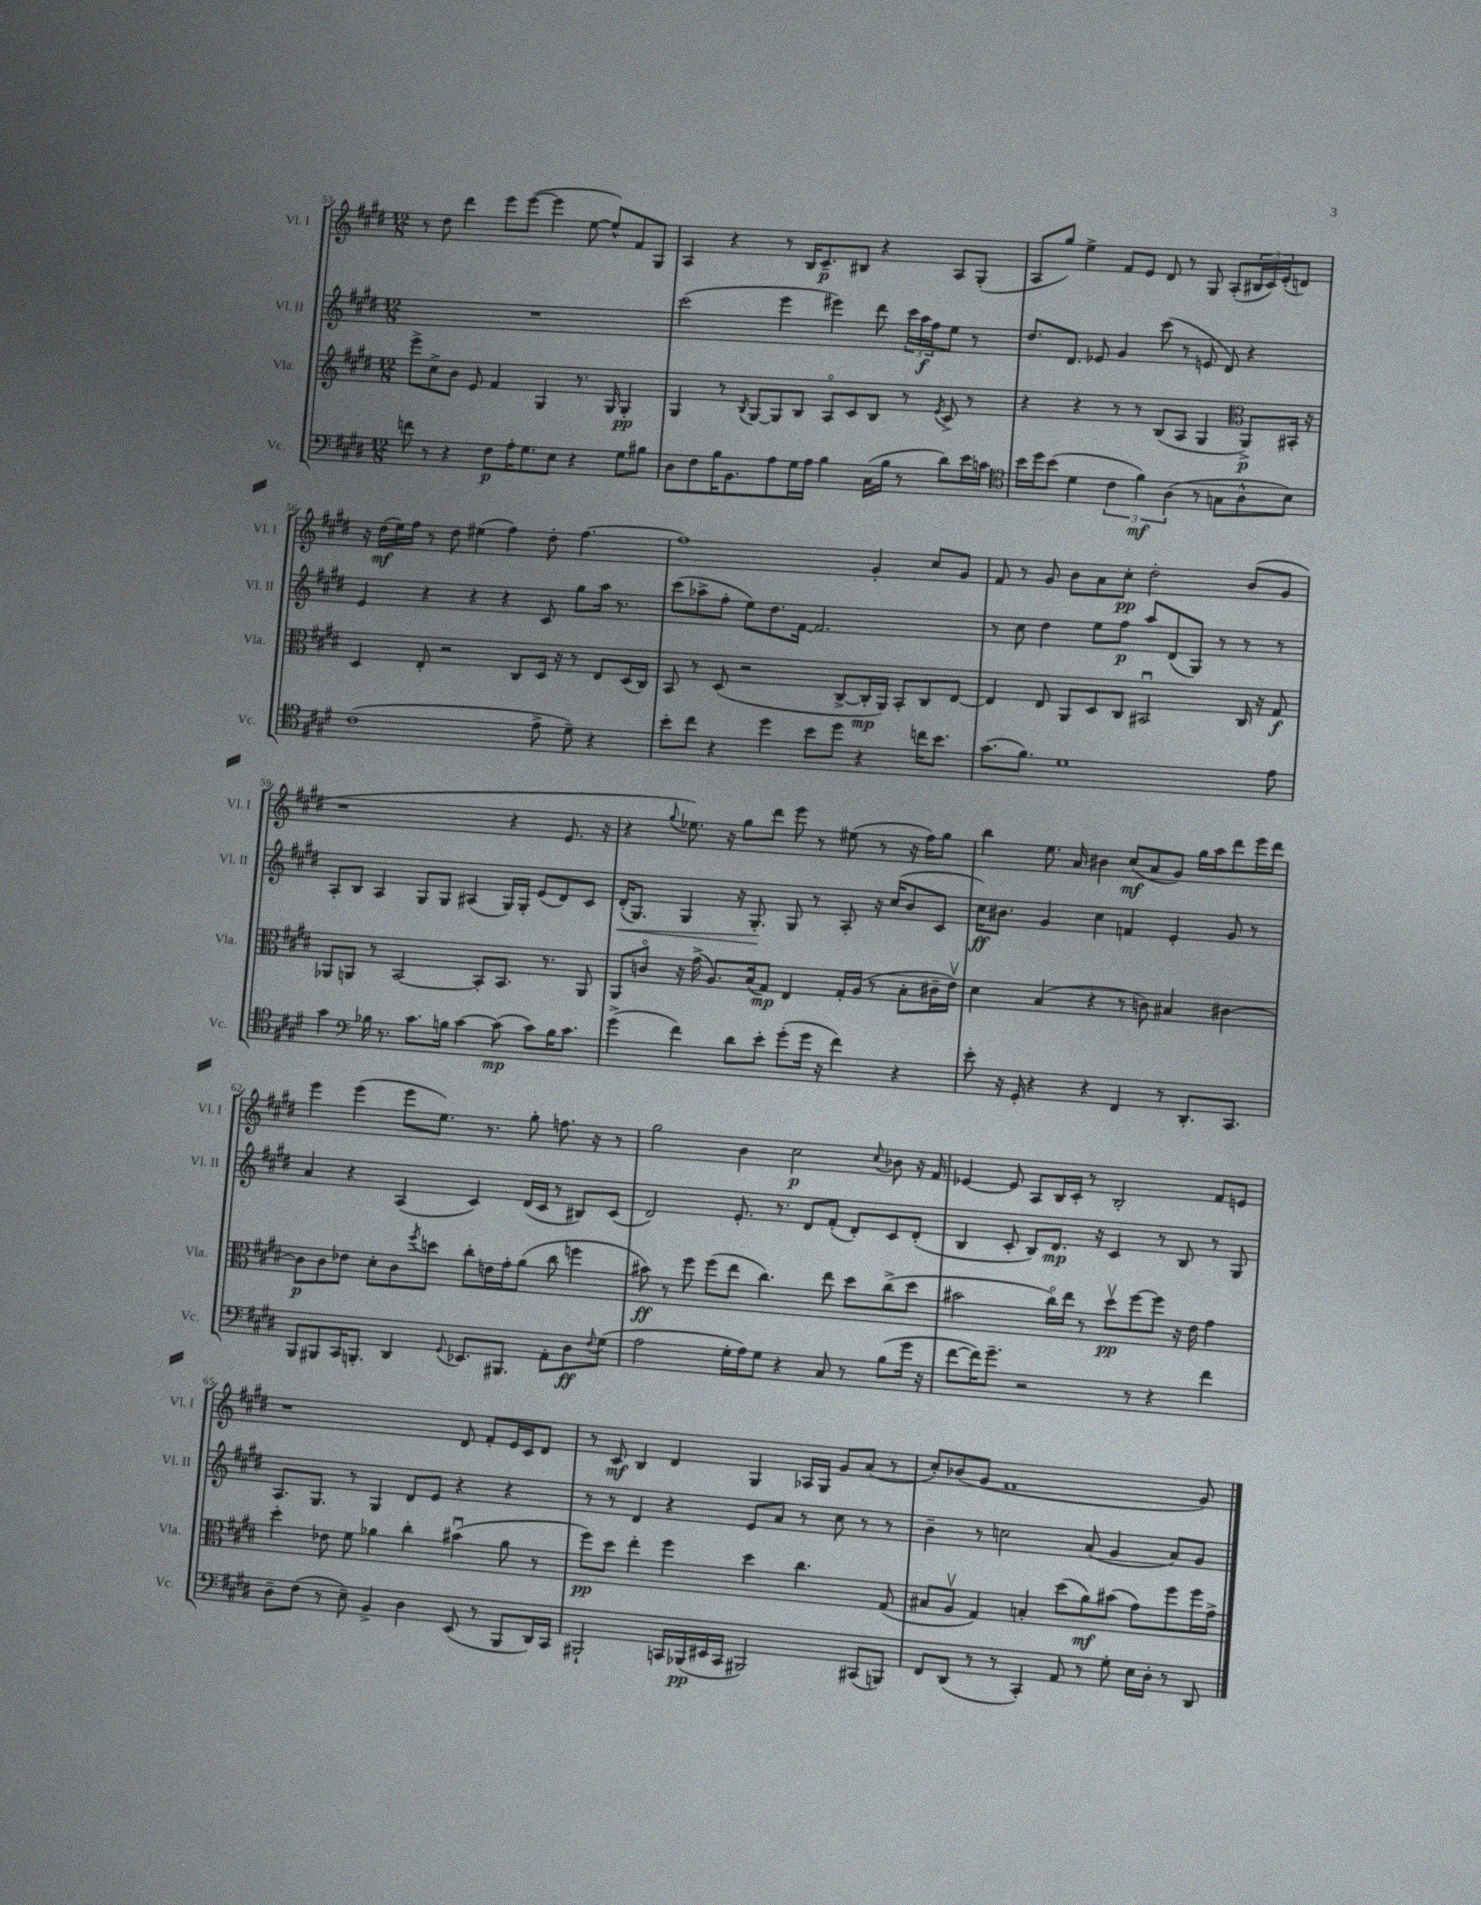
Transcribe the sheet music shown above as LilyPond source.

<<
\new StaffGroup <<
\new Staff = "s0" \with { instrumentName = "Vl. I" shortInstrumentName = "Vl. I" } {
    \clef treble \key e \major \numericTimeSignature \time 12/8
    r8 dis''8 dis'''4 e'''8 e'''8~( e'''4 e''8~ e''8-^) fis'8 gis8 |
    a4 r4 r8 b16 cis'8.--\p bis8 r4 a8 gis8-.( |
    a8 gis''8) e''4-> fis'8 e'8 dis'8 r8 gis8 a8-.( \tuplet 3/2 { bis16 cis'16) e'16-.( } d'8) |
    r16 dis''16\mf( e''16) fis''16 r8 dis''8 eis''4( fis''4) dis''8-. fis''4.~ |
    fis''1 gis'4-. cis''8 gis'8 |
    fis'8 r8 gis'8 b'8 a'8 cis''8-.\pp dis''2-. b'8( gis'8 |
    r1 r4 e'8. r16 |
    r4 \appoggiatura { gis''8 } ees''8.) r16 gis''8 dis'''8 e'''8 r8 eis''8( r8 r16 fis''16) gis''8 |
    b''4 e''8. a'16 bis'4 cis''8\mf( a'8 gis'8) gis''16 a''16 dis'''8 e'''16 dis'''16 |
    e'''4 e'''4( e'''8 e''8.) r8. gis''8-. f''8. r16 r8 |
    gis''2 b'4 cis''2\p \appoggiatura { cis''8 } bes'8 r16 fis'16 |
    ees'4~ ees'8 a8 b16 cis'16-. r8 b2-. fis'8 e'8 |
    r1 dis'8 fis'8-. e'16 cis'16 dis'8 |
    r8 cis'8\mf b4 dis'4 gis4 aes16 gis16 gis'8 a'8( r8 |
    cis''8-.) bes'8( gis'8 fis'1 gis'8) \bar "|." |
}
\new Staff = "s1" \with { instrumentName = "Vl. II" shortInstrumentName = "Vl. II" } {
    \clef treble \key e \major \numericTimeSignature \time 12/8
    R1. |
    cis'''2( e'''4 eis'''4) dis'''8 \tuplet 3/2 { cis'''16 a''16\f fis''16 } e''8 r8 |
    dis''8. dis'8. ees'8 gis'4 cis'''8( r8 e'8 dis'8) r4 |
    e'4 r4 r4 r4 cis'8 gis''8 a''16 r8. |
    cis'''8( aes''8-> fis''8-. e''8) dis''8. fis'16~ fis'2. |
    r8 cis''8 dis''4 e''8 fis''8\p a''8 dis'8( gis8) r8 r8 r8 |
    a8-. b8 a4 gis8 gis8 ais4( gis16) gis16-. e'8( dis'8) cis'8 |
    dis'16-.\<( gis8.) gis4 r16 gis8.-.\! gis8 r8 a8-. r16 cis''16( b'8 cis'8 |
    cis''16\ff) bis'8. gis'4 cis''4 f'4 e'4-. gis'8 r8 |
    a'4 r4 a4( cis'4) dis'16( cis'16 r8 bis8) cis'8( |
    dis'2) e'8.-. r8. dis'8 fis'8-.( dis'8-.) cis'8 dis'8-.( |
    b4 cis'8-. b8) dis'8.\mp r16 cis'4 r8 b8 r8 gis8 |
    a8. gis8. r8 gis4 dis'8 e'8 r4 r4 |
    r8 r8 dis'4 r4 e'8 a'8 r8 cis''8 r8 r8 |
    b'4-- r8 c''2 a'8( gis'4 a'8) gis'8 \bar "|." |
}
\new Staff = "s2" \with { instrumentName = "Vla." shortInstrumentName = "Vla." } {
    \clef treble \key e \major \numericTimeSignature \time 12/8
    e'''8-> cis''8-> b'8 e'8 fis'4 gis4 r8. gis16 gis4-.\pp |
    gis4 r8 \acciaccatura { b8 } gis8~ gis8 b8 a8\flageolet cis'8 b8 r8 \acciaccatura { e'8 } cis'8-> r8 |
    r4 r4 r8 r8 b8( a8 gis4 \clef alto a,8->\p) bis,16-. r16 |
    dis4 e8-. r2 cis8 dis16 r16 r8 e8 dis16( cis16) |
    b,8 r8 dis8( r2 cis8~-> cis16-.\mp a,16) b,8-. cis8 e8~ |
    e4 e8 a,8 dis8 cis8 bis,2\downbow cis16 r16 gis8\f |
    aes,8 a,8 r8 b,2~ b,8-. b,8. r8. a,8 |
    a,8 c'8\flageolet r16 gis'16->( a8.) b16( gis8\mp) e4 gis16-. a16( r8 b8-. cis'16-- e'16\upbow) |
    dis'4 b4( r4 r8 c'8) bis4 cis'4~ |
    cis'8\p cis'8 ees'8 dis'8-. cis'8 \acciaccatura { fis''8 } d''8 cis''8-. e'16 gis'16-. a'8( cis''8 f''4 |
    bis'8\ff) r8 fis''8 fis''8( e''8 cis''4.) e''8 dis''8 cis''8->( dis''8 |
    bis'2 cis''16\flageolet) e''16 r8 dis''8\upbow\pp fis''8~ fis''8 r16 e'16 gis'4 |
    dis''4-. ees'8 fis'8 aes'4 cis''4-. bis'4\downbow( aes'8 r8 |
    fis''8\pp) dis''8 e''4-. fis''4 dis''4 cis''4. gis8( |
    bis8 a8\upbow gis4) b4-. dis''8( a'8\mf) bis'8( gis'8) fis''8 fis''16 gis'16-> \bar "|." |
}
\new Staff = "s3" \with { instrumentName = "Vc." shortInstrumentName = "Vc." } {
    \clef bass \key e \major \numericTimeSignature \time 12/8
    f'8 r8 r4 fis8\p a16-. gis8. e8 r4 gis8 bis8 |
    dis8 fis8 b16 b,8. a8 gis16 a16 b4 cis16( b16 r8 dis'8) e'16 c'16 |
    \clef tenor b'16 dis''16 b'8( dis'4 \tuplet 3/2 { cis'4 fis'4\mf) a4( } r8 g8 a8-^ b8) |
    cis'1( e'8-> dis'8--) r4 |
    b'8-. cis''8 r4 dis''4 b'8 dis''8 r4 c''16 b'8. |
    gis'8.( fis'8.) dis'1 e'8 |
    gis'4 \clef bass bes16 r8. cis'8. b16 cis'4~ cis'8\mp( cis'8) b16 cis'8. |
    gis'4->( fis'4) dis'8 e'8-. gis'8-.( gis'16 r16 fis'4) r4 |
    e'8-. r16 gis,16-. r4 r4 fis,4 r8 dis,8.-. cis,8. |
    b,,8 bis,,8 cis,16 b,,8.-. dis,4 \appoggiatura { gis,8 } ees,8. bis,,8. a,8-. dis8\ff \appoggiatura { fis8 } gis8( |
    a2 gis16-. a16) gis8 r4 cis8 r8 b8( gis'16 r16 |
    fis'8~ fis'16) gis'8.-- r2 r8 r4 fis'4 |
    dis8-- fis8( r8 e8--) b,4-> dis4 e,8( r8 b,,8 dis,16) cis,16 |
    bis,,2-! c,16 bes,,16\pp( eis,16 c,16 bis,,2) cis,8( b,,8) |
    fis,8 dis,8( r8 r8 cis,4-.) a,8 r8 gis8-. e16 dis16-. r8 dis,8 \bar "|." |
}
>>
>>
\layout { \context { \Score currentBarNumber = #53 } }
